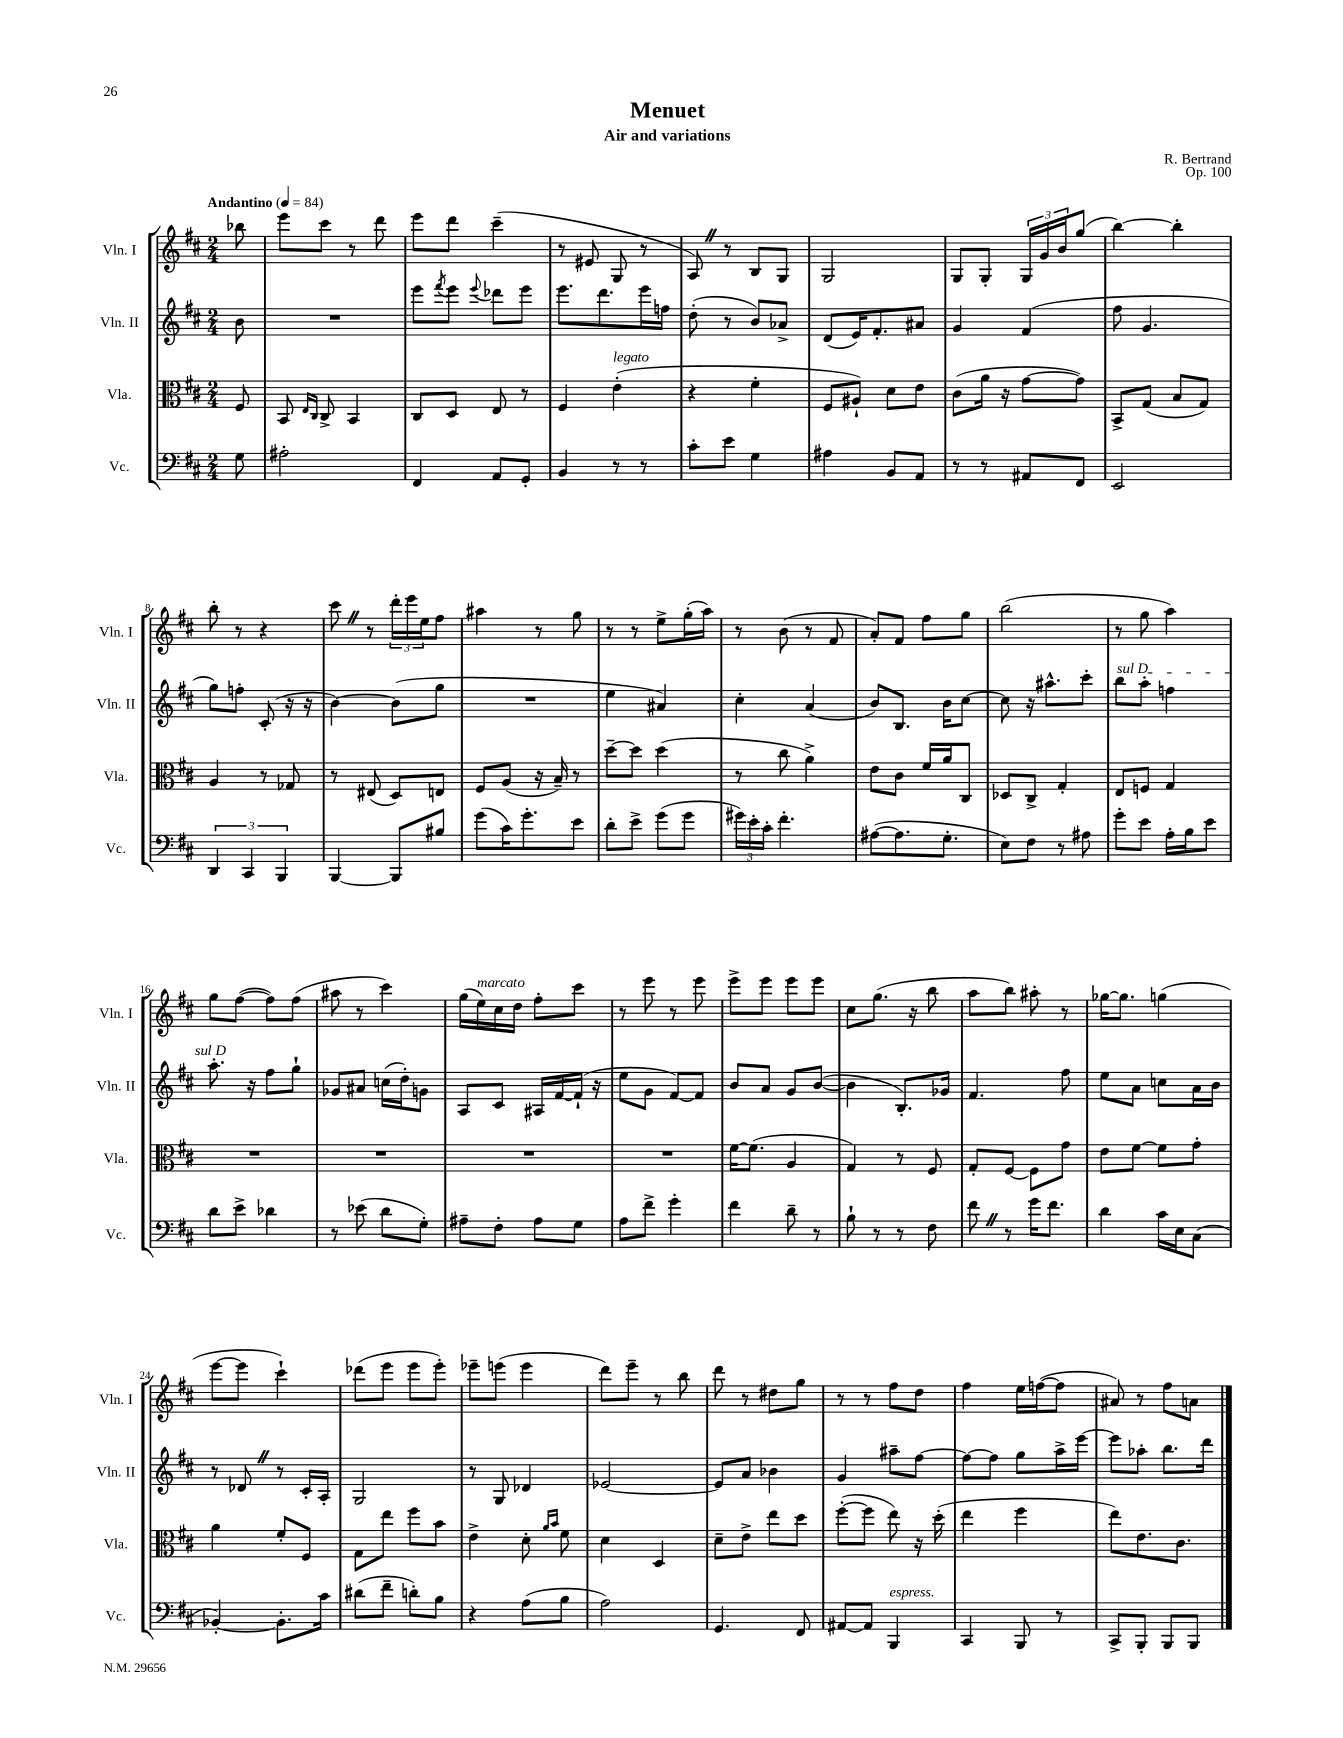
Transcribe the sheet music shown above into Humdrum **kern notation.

**kern	**kern	**kern	**kern
*staff4	*staff3	*staff2	*staff1
*clefF4	*clefC3	*clefG2	*clefG2
*k[f#c#]	*k[f#c#]	*k[f#c#]	*k[f#c#]
*M2/4	*M2/4	*M2/4	*M2/4
*MM84	*MM84	*MM84	*MM84
8G	8F#	8b	8bb-
=	=	=	=
2A#'	8BB	2r	8eee
.	16qqE	.	.
.	16qqC#	.	.
.	8C#^	.	8ccc#
.	4BB	.	8r
.	.	.	8ddd
=	=	=	=
4FF#	8C#	8eee	8eee
.	.	8qfff#	.
.	8D	8eee	8ddd
.	.	8qqeee	.
8AA	8E	8ddd-	(4ccc#~
8GG'	8r	8eee	.
=	=	=	=
4BB	4F#	8.eee	8r
.	.	.	8e#
.	.	8.ddd	.
8r	(4e'	.	8G
8r	.	16eee	8r
.	.	16ff	.
=	=	=	=
8c#'	4r	(8dd'	8A)
8e	.	8r	8r
4G	4f#'	8b)	8B
.	.	8a-^	8G
=	=	=	=
4A#	8F#	(8d	2G
.	8A#`)	16e)	.
.	.	8.f#'	.
8BB	8d	.	.
8AA	8e	8a#	.
=	=	=	=
8r	(8c#	4g	8G
8r	16a	.	8G'
.	16r	.	.
8AA#	[8g	(4f#	24G
.	.	.	24g
.	.	.	24b
8FF#	8g])	.	(8gg
=	=	=	=
2EE	8BB^	8ff#	[4bb)
.	(8G	4.g	.
.	8B	.	4bb']
.	8G)	.	.
=	=	=	=
6DD	4A	8gg)	8bb'
.	.	8ff'	8r
6CC#	.	.	.
.	8r	(8c#'	4r
6BBB	.	.	.
.	8G-	16r	.
.	.	16r	.
=	=	=	=
[4BBB	8r	[4b)	8ccc#
.	(8E#	.	8r
8BBB]	8D)	(8b]	24ddd'
.	.	.	24eee
.	.	.	24ee
8B#	8E	8gg	8ff#
=	=	=	=
(8g	8F#	2r	4aa#
16c#)	(8A	.	.
8.g'	.	.	.
.	16r	.	8r
.	16B~)	.	.
8e	8r	.	8gg
=	=	=	=
8d'	[8dd~	4ee	8r
8e^	8dd]	.	8r
(8g	(4dd	4a#)	8ee^
8g	.	.	(16gg'
.	.	.	16aa)
=	=	=	=
24g#)	8r	4cc#'	8r
24e'	.	.	.
24c#'	.	.	.
4.f#'	8cc#	.	(8b
.	4a^)	(4a	8r
.	.	.	8f#
=	=	=	=
([8A#	8e	8b)	8a')
8.A#]	8c#	8.B	8f#
.	16f#	.	8ff#
8.G'	16a	16b	.
.	8C#	[8cc#	8gg
=	=	=	=
8E)	8D-	8cc#]	(2bb
8F#	8C#^	16r	.
.	.	8.aa#^^	.
8r	4G'	.	.
8A#	.	8ccc#'	.
=	=	=	=
8g'	8E	8bb	8r
8e	8F	8aa'	8gg
16A'	4G	4ff	4aa)
16B	.	.	.
8e	.	.	.
=	=	=	=
8d	2r	8.aa'	8gg
8e^	.	.	([8ff#
.	.	16r	.
4d-	.	8ff#	8ff#])
.	.	8gg`	(8ff#
=	=	=	=
8r	2r	8g-	8aa#
(8e-	.	8a#	8r
8d	.	(16cc	4ccc#)
.	.	16dd')	.
8G')	.	8g	.
=	=	=	=
8A#~	2r	8A	(16gg
.	.	.	16ee)
8F#'	.	8c#	16cc#
.	.	.	16dd
8A#	.	16A#	8ff#'
.	.	[16f#	.
8G	.	(16f#`]	8ccc#
.	.	16r	.
=	=	=	=
8A	2r	8ee	8r
8f#^	.	8g	8eee
4g'	.	[8f#)	8r
.	.	8f#]	8eee
=	=	=	=
4f#	[16f#	8b	8eee^
.	(8.f#]	.	.
.	.	8a	8eee
8d~	4A	8g	8eee
8r	.	([8b	8eee
=	=	=	=
8B`	4G)	4b]	8cc#
8r	.	.	(8.gg
8r	8r	8.B')	.
.	.	.	16r
8F#	8F#	.	8bb
.	.	16g-	.
=	=	=	=
8f#	8G'	4.f#	8aa
8r	[8F#	.	8bb)
16g	8F#]	.	8aa#'
8.f#	.	.	.
.	8g	8ff#	8r
=	=	=	=
4d	8e	8ee	[16gg-
.	.	.	8.gg-]
.	[8f#	8a	.
16c#	8f#]	8cc	(4gg
16E	.	.	.
(8C#	8g'	16a	.
.	.	16b	.
=	=	=	=
[4BB-')	4a	8r	[8eee
.	.	8d-	8eee]
8.BB-']	8f#'	8r	4ccc#`)
.	8F#	16c#'	.
16c#	.	16A'	.
=	=	=	=
(8d#	8G	2G	(8ddd-
8f#~	8ee	.	8eee
8d')	8ff#	.	8eee
8B	8b	.	8eee')
=	=	=	=
4r	4e^	8r	8eee-~
.	.	8G	(8eee
(8A	8d'	4d-	4eee
.	16qqa	.	.
.	16qqb	.	.
8B	8f#	.	.
=	=	=	=
2A)	4d	[2e-	8ddd)
.	.	.	8eee~
.	4D	.	8r
.	.	.	8bb
=	=	=	=
4.GG	8d~	8e-]	8ddd
.	8e^	8a	8r
.	8ee	4b-	8dd#
8FF#	8dd	.	8gg
=	=	=	=
[8AA#	([8ff#'	4g	8r
8AA#]	8ff#]	.	8r
4BBB	8ee)	8aa#~	8ff#
.	16r	[8ff#	8dd
.	(16dd'	.	.
=	=	=	=
4CC#	4ee	8ff#_	4ff#
.	.	8ff#]	.
8BBB	4ff#	8gg	16ee
.	.	.	([16ff
8r	.	16aa^	8ff]
.	.	[16eee	.
=	=	=	=
8CC#^	8ee)	8eee]	8a#)
8BBB'	8.e	8aa-'	8r
8BBB	.	8.bb	8ff#
.	8.c#	.	.
8BBB	.	.	8a
.	.	16ddd	.
==	==	==	==
*-	*-	*-	*-
